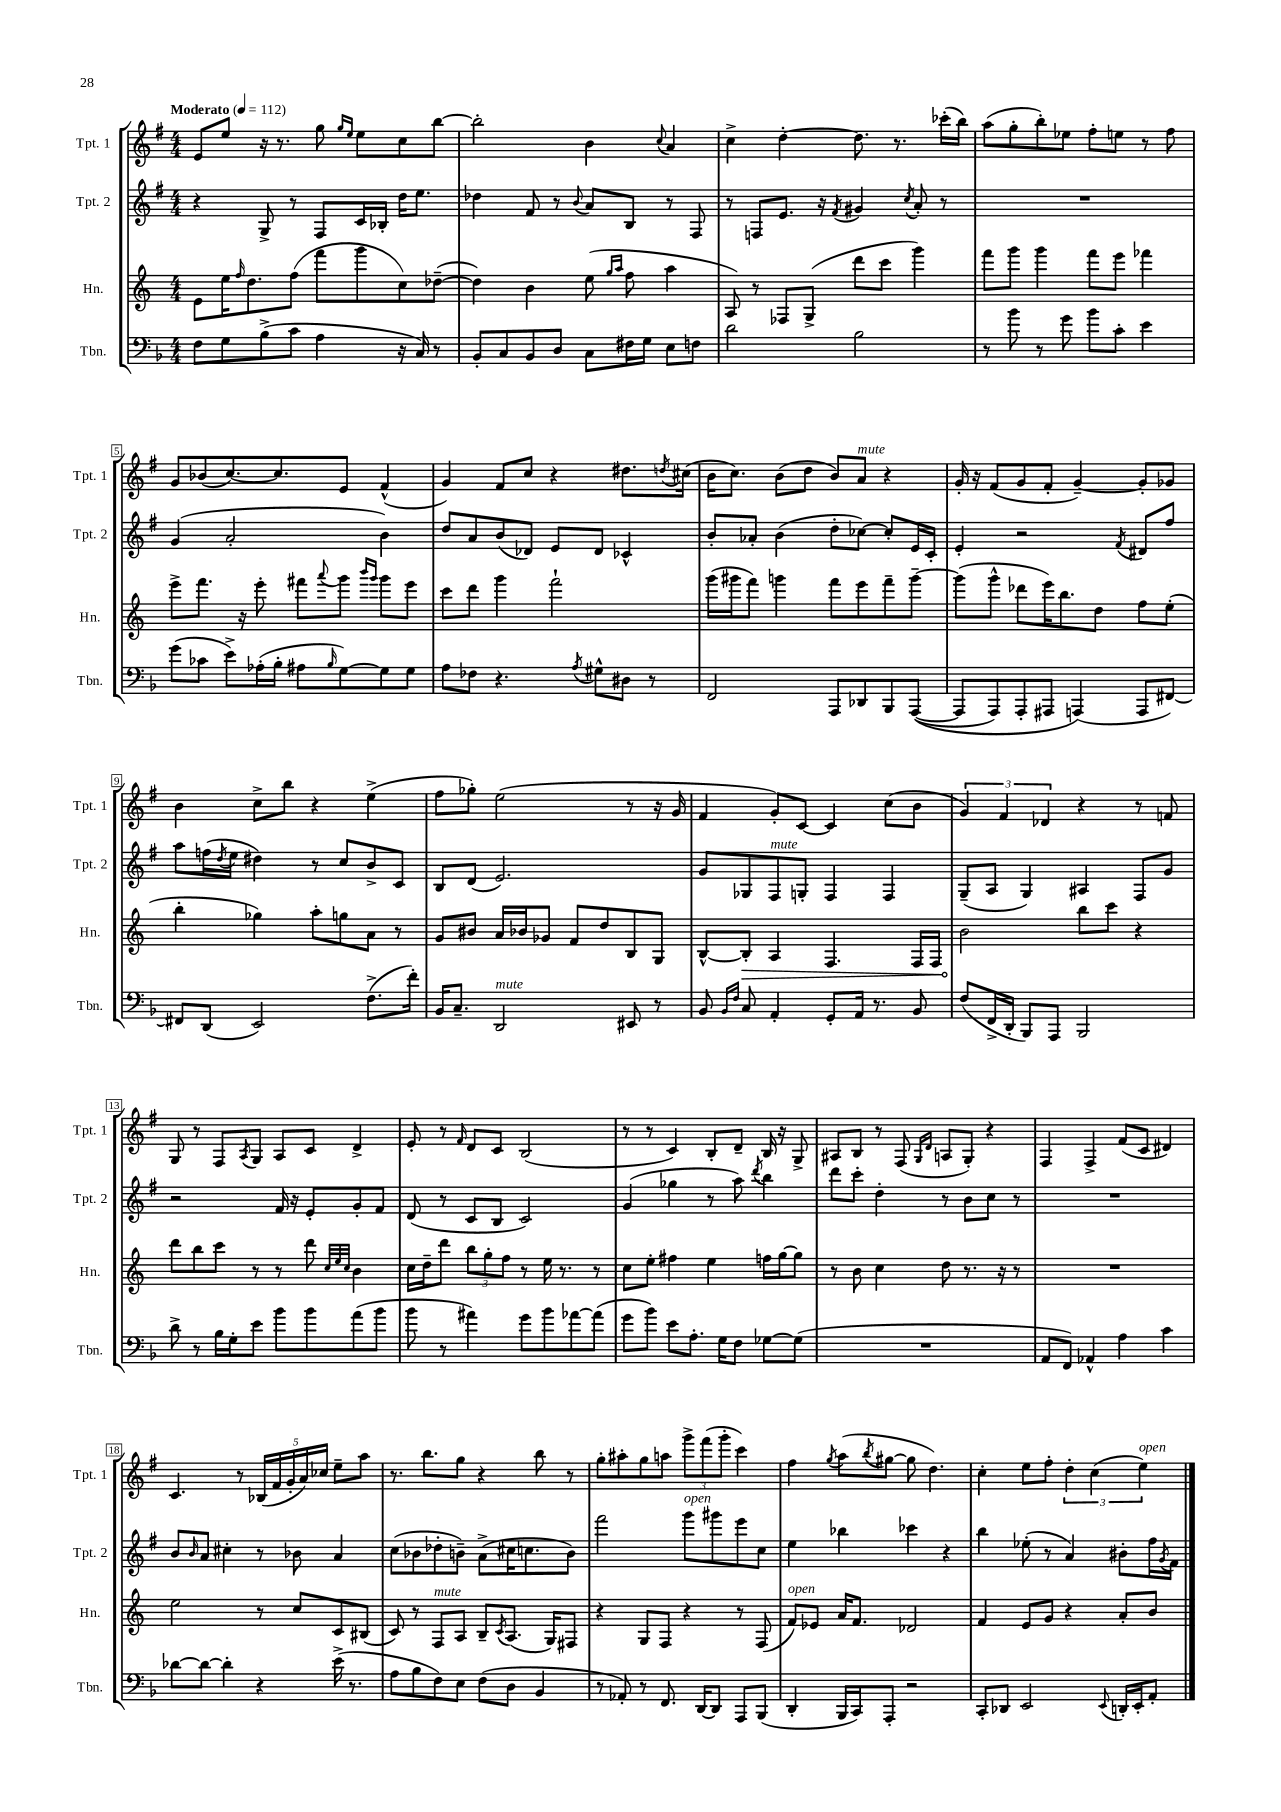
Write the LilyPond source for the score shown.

<<
\new StaffGroup <<
\new Staff = "s0" \with { instrumentName = "Tpt. 1" shortInstrumentName = "Tpt. 1" } {
    \clef treble \key g \major \numericTimeSignature \time 4/4 \tempo "Moderato" 4 = 112
    e'8 e''8 r16 r8. g''8 \grace { g''16 e''16 } e''8 c''8 b''8~ |
    b''2-. b'4 \appoggiatura { c''8 } a'4 |
    c''4-> d''4~-. d''8. r8. ces'''16-.( b''16) |
    a''8( g''8-. b''8-.) ees''8 fis''8-. e''8 r8 fis''8 |
    g'8 bes'8( c''8.~) c''8. e'8 fis'4-^( |
    g'4) fis'8 c''8 r4 dis''8. \acciaccatura { d''8 } cis''16( |
    b'16 c''8.) b'8( d''8 b'8) a'8^\markup { \italic "mute" } r4 |
    g'16-. r16 fis'8( g'8 fis'8-. g'4~--) g'8-. ges'8 |
    b'4 c''8-> b''8 r4 e''4->( |
    fis''8 ges''8-.) e''2( r8 r16 g'16 |
    fis'4 g'8-.) c'8~ c'4 c''8( b'8 |
    \tuplet 3/2 { g'4) fis'4 des'4 } r4 r8 f'8 |
    g8 r8 fis8 \acciaccatura { a8 } g8 a8 c'8 d'4-> |
    e'8-. r8 \grace { fis'16 } d'8 c'8 b2( |
    r8 r8 c'4) b8-. d'8-- b16 r16 g8-> |
    ais8 b8 r8 fis8( \grace { g16 d'16 } a8 g8-.) r4 |
    fis4 fis4-> fis'8( c'8 dis'4) |
    c'4. r8 \tuplet 5/4 { bes16( fis'16 g'16-. a'16) ces''16 } e''8-- a''8 |
    r8. b''8. g''8 r4 b''8 r8 |
    g''8-. ais''8-. g''8 a''8 \tuplet 3/2 { g'''8-> fis'''8( g'''8-. } c'''4) |
    fis''4 \acciaccatura { g''8 } a''8( \acciaccatura { b''8 } gis''8~ gis''8 d''4.) |
    c''4-. e''8 fis''8-. \tuplet 3/2 { d''4-. c''4( e''4^\markup { \italic "open" }) } \bar "|." |
}
\new Staff = "s1" \with { instrumentName = "Tpt. 2" shortInstrumentName = "Tpt. 2" } {
    \clef treble \key g \major \numericTimeSignature \time 4/4
    r4 g8-> r8 fis8 c'16 bes16-. d''16 e''8. |
    des''4 fis'8 r8 \appoggiatura { b'8 } a'8 b8 r8 fis8 |
    r8 f8 e'8. r16 \acciaccatura { fis'8 } gis'4 \acciaccatura { c''8 } a'8-. r8 |
    R1 |
    g'4( a'2-. b'4) |
    d''8 a'8 b'8( des'8) e'8 des'8 ces'4-^ |
    b'8-. aes'8-. b'4( d''8-. ces''8~) ces''8-. e'16 c'16-. |
    e'4-. r2 \acciaccatura { fis'8 } dis'8 fis''8 |
    a''8 f''16( \acciaccatura { d''8 } e''16 dis''4) r8 c''8 b'8-> c'8 |
    b8 d'8( e'2.) |
    g'8 ges8 fis8^\markup { \italic "mute" } g8-. fis4 fis4 |
    g8--( a8 g4) ais4 fis8 g'8 |
    r2 fis'16 r16 e'8-. g'8-. fis'8 |
    d'8( r8 c'8 b8 c'2) |
    g'4( ges''4 r8 a''8) \acciaccatura { d'''8 } b''4 |
    d'''8 c'''8-. d''4-. r8 b'8 c''8 r8 |
    R1 |
    b'8 \grace { b'16 } a'8 cis''4-. r8 bes'8 a'4 |
    c''8( bes'8 des''8-. b'8--) a'8->( cis''16 c''8. b'8) |
    fis'''2 g'''8^\markup { \italic "open" } gis'''8 e'''8 c''8 |
    e''4 bes''4 ces'''4 r4 |
    b''4 ees''8-.( r8 a'4) bis'8-. fis''16 \acciaccatura { g'8 } fis'16 \bar "|." |
}
\new Staff = "s2" \with { instrumentName = "Hn." shortInstrumentName = "Hn." } {
    \clef treble \key c \major \numericTimeSignature \time 4/4
    e'8 e''16 \grace { f''16 } d''8. f''8( f'''8 g'''8 c''8) des''8~--( |
    des''4) b'4 e''8( \grace { g''16 a''16 } f''8 a''4 |
    a8) r8 fes8 g8->( d'''8 c'''8 g'''4) |
    f'''8 g'''8 g'''4 f'''8 e'''8 fes'''4 |
    e'''8-> f'''8. r16 e'''8-. fis'''8 \appoggiatura { a'''8 } g'''8 \grace { b'''16 g'''16 } g'''8 e'''8 |
    c'''8 d'''8 g'''4 f'''2-! |
    g'''16( gis'''16 f'''8) g'''4 f'''8 e'''8 f'''8-- g'''8~-- |
    g'''8( g'''8-^ des'''8 e'''16) b''8. d''8 f''8 e''8-.( |
    b''4-. ges''4) a''8-. g''8 a'8 r8 |
    g'8 bis'8 a'16 bes'16 ges'8 f'8 d''8 b8 g8 |
    b8~-^ \once \override Hairpin.circled-tip = ##t b8-.\> a4 f4. f16 f16 |
    b'2\! b''8 c'''8 r4 |
    d'''8 b''8 c'''8 r8 r8 d'''8 \grace { c''32 e''32 c''32 } b'4 |
    c''16 d''16-- d'''8 \tuplet 3/2 { b''8 g''8-. f''8 } r8 e''16 r8. r8 |
    c''8 e''8-. fis''4 e''4 f''16 g''16~ g''8 |
    r8 b'8 c''4 d''8 r8. r16 r8 |
    R1 |
    e''2 r8 c''8 c'8 bis8( |
    c'8) r8 f8^\markup { \italic "mute" } a8 b8-- \acciaccatura { c'8 } a8.( g16) fis8 |
    r4 g8 f8 r4 r8 f8( |
    f'8^\markup { \italic "open" }) ees'8 a'16 f'8. des'2 |
    f'4 e'8 g'8 r4 a'8-. b'8 \bar "|." |
}
\new Staff = "s3" \with { instrumentName = "Tbn." shortInstrumentName = "Tbn." } {
    \clef bass \key f \major \numericTimeSignature \time 4/4
    f8 g8 bes8->( c'8 a4 r16 c16) r8 |
    bes,8-. c8 bes,8 d8 c8 fis16 g16 e8 f8 |
    d'2 bes2 |
    r8 bes'8 r8 g'8 bes'8 c'8-. e'4 |
    g'8( ces'8 e'8->) aes16-.( bes16-. ais8 \grace { bes16 } g8~) g8 g8 |
    a8 fes8 r4. \acciaccatura { a8 } gis8-^ dis8 r8 |
    f,2 a,,8 des,8 bes,,8 a,,8~(\( |
    a,,8 a,,8) a,,8-. ais,,8 a,,4(\) a,,8 fis,8~) |
    fis,8 d,8( e,2) f8.->( f'16-.) |
    bes,16 c8.-- d,2^\markup { \italic "mute" } eis,8 r8 |
    bes,8 \grace { bes,16 f16 } c8 a,4-. g,8-. a,16 r8. bes,8 |
    f8( f,16-> d,16-. bes,,8) a,,8 bes,,2 |
    d'8-> r8 bes16 g16-. e'8 bes'8 bes'8 a'8( bes'8 |
    bes'8 r8 ais'4) g'8 bes'8 aes'8~ aes'8( |
    g'8 bes'8) e'8 a8.-. g16 f8 ges8~ ges8( |
    R1 |
    a,8 f,8) aes,4-^ a4 c'4 |
    des'8~ des'8~ des'4-. r4 e'16->( r8. |
    a8 bes8 f8) e8 f8( d8 bes,4 |
    r8 aes,8-.) r8 f,8. d,16~ d,8 a,,8 bes,,8( |
    d,4-. bes,,16 c,16) a,,8-. r2 |
    c,8-. des,8 e,2 \appoggiatura { e,8 } d,16-. e,16-. a,8-. \bar "|." |
}
>>
>>
\layout { \context { \Score \override BarNumber.stencil = #(make-stencil-boxer 0.1 0.3 ly:text-interface::print) } }
